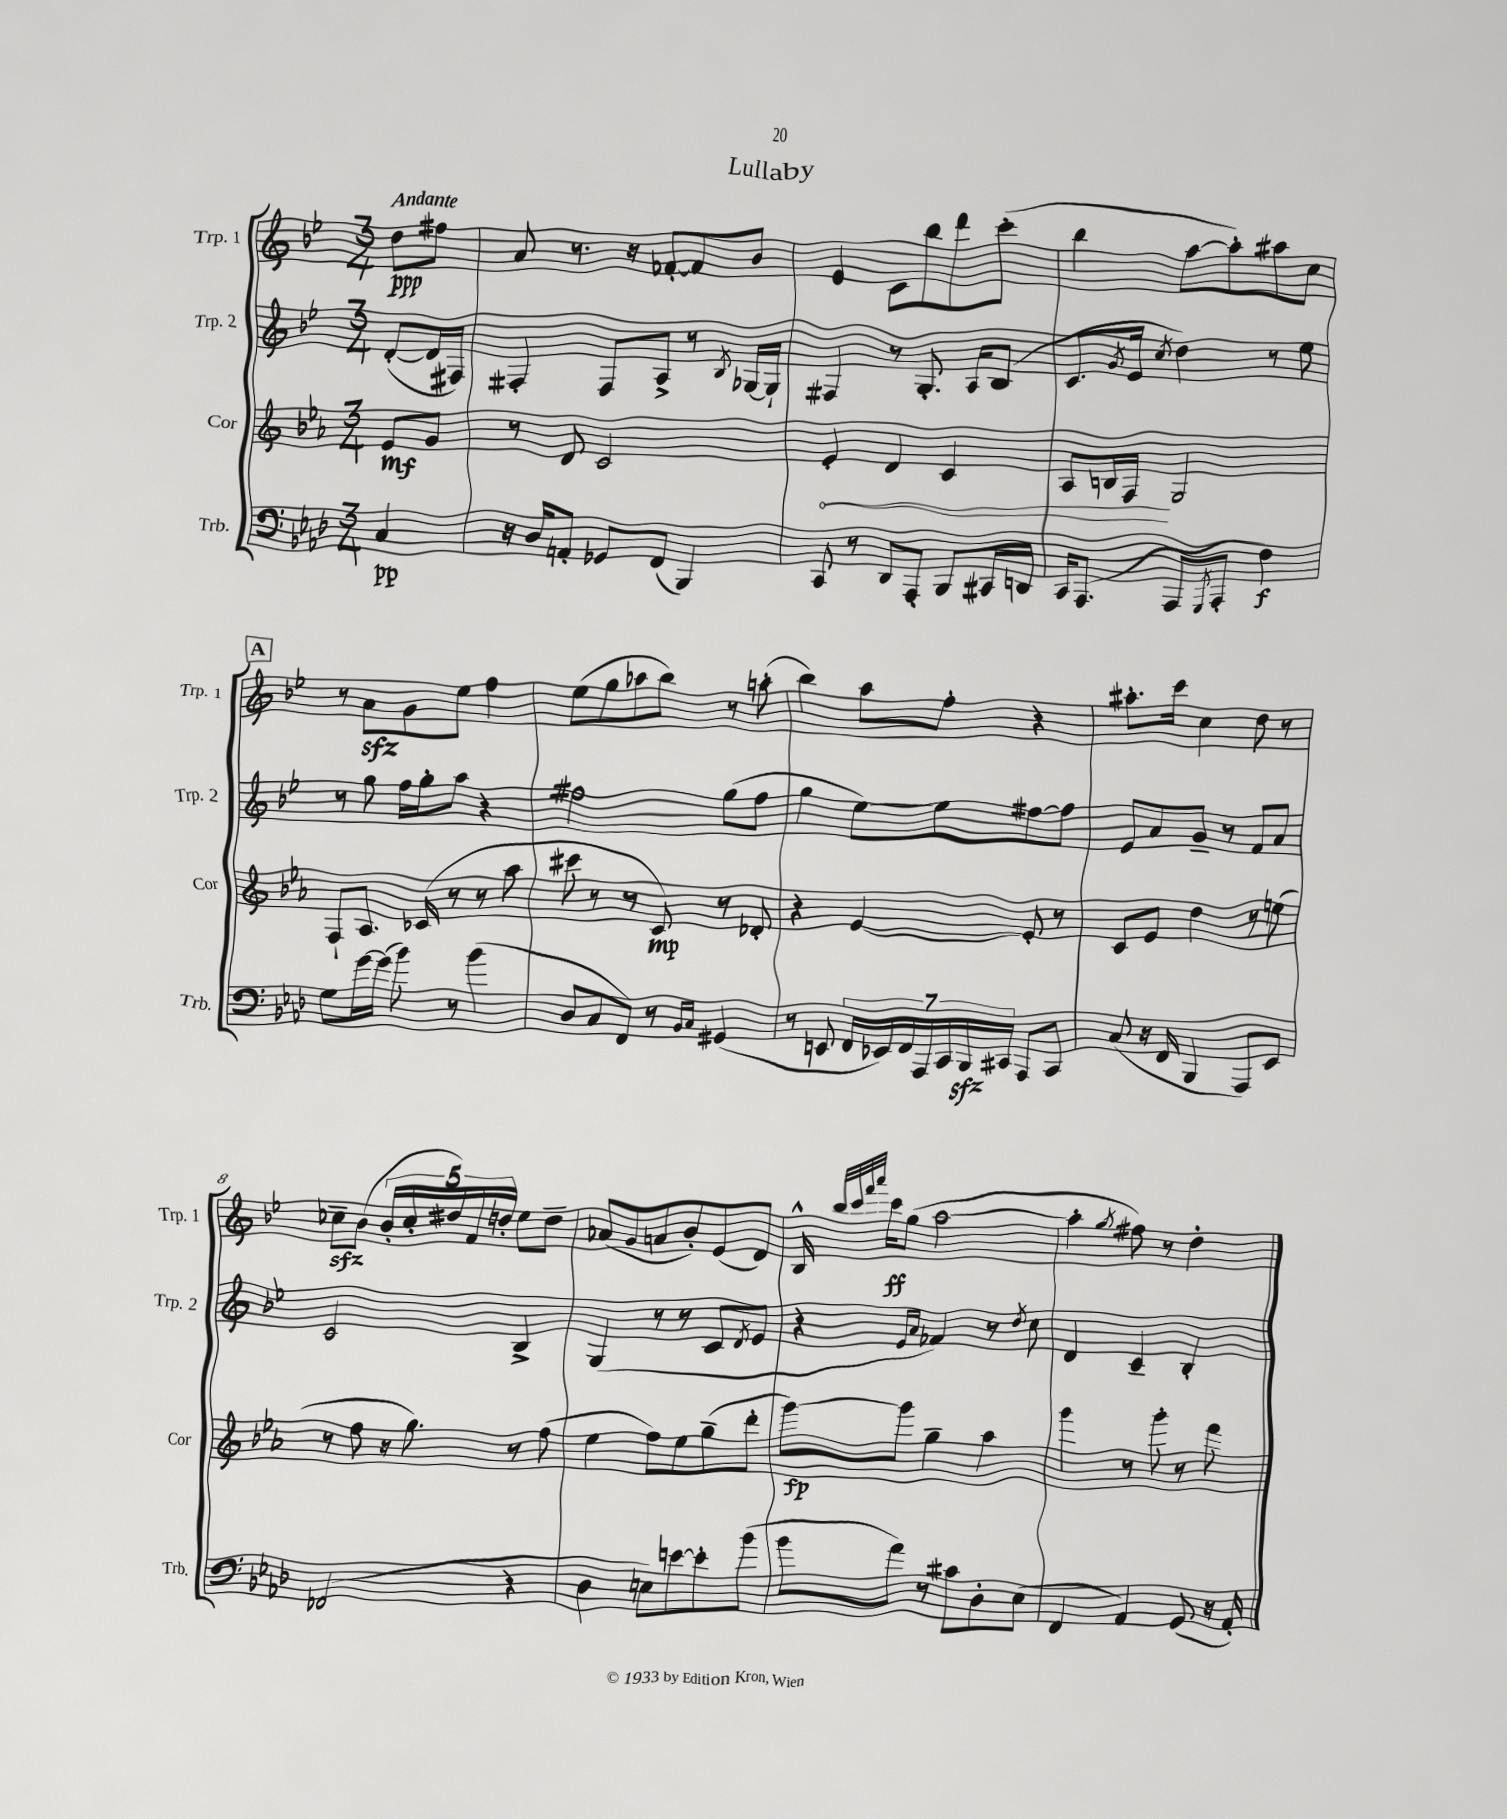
\header { title = "Lullaby" }
<<
\new StaffGroup <<
\new Staff = "s0" \with { instrumentName = "Trp. 1" shortInstrumentName = "Trp. 1" } {
    \clef treble \key bes \major \numericTimeSignature \time 3/4 \partial 4 \tempo "Andante"
    d''8\ppp fis''8 |
    a'8 r8. r16 fes'8~-. fes'8 bes'8 |
    ees'4 c'8 bes''8 d'''8 c'''8-.( |
    bes''4 a''8~ a''8-.) ais''8 c''8 |
    \mark \markup { \box "A" } r8 a'8\sfz g'8 ees''8 f''4 |
    ees''8( g''8 aes''8 bes''8) r8 a''8-.( |
    bes''4) a''8 f''8-. r4 |
    ais''8.-. c'''16 c''4 d''8 r8 |
    ces''8--\sfz bes'8( \tuplet 5/4 { bes'16-. ces''16-. dis''16) f'16 d''16-. } ees''8 d''8-- |
    aes'8( g'8 a'8 bes'8-.) ees'8( d'8) |
    bes16-^ \grace { bes''32 c'''32 f'''32 a'''32 } c'''16\ff g''8( a''2~ |
    a''4-. \acciaccatura { g''8 } fis''8) r8 d''4-. \bar "|." |
}
\new Staff = "s1" \with { instrumentName = "Trp. 2" shortInstrumentName = "Trp. 2" } {
    \clef treble \key bes \major \numericTimeSignature \time 3/4 \partial 4
    d'8~-.( d'16 fis16) |
    fis4-. fis8 a8-> r8 \acciaccatura { bes8 } ges16~ ges16-! |
    fis4 r8 g8.-. a16 bes8( |
    c'8. \acciaccatura { g'8 } ees'16 \acciaccatura { c''8 } d''4) r8 ees''8 |
    \mark \markup { \box "A" } r8 g''8 f''16 g''16-. a''8 r4 |
    fis''2 g''8( fis''8 |
    g''4 ees''8~) ees''8 fis''8~ fis''8 |
    ees'8 a'8 g'8-- r8 f'8 a'8 |
    c'2 bes4-> |
    g4( r8 r8 c'8 \acciaccatura { d'8 } ees'8 |
    r4 \grace { ees'16 a'16 } fes'4) r8 \acciaccatura { d''8 } c''8 |
    d'4 c'4-- bes4-. \bar "|." |
}
\new Staff = "s2" \with { instrumentName = "Cor" shortInstrumentName = "Cor" } {
    \clef treble \key ees \major \numericTimeSignature \time 3/4 \partial 4
    ees'8\mf g'8 |
    r8 d'8 c'2 |
    \once \override Hairpin.circled-tip = ##t ees'4-.\< d'4 c'4 |
    aes8 b16 f16\! g2 |
    \mark \markup { \box "A" } f8-! aes8. ces'16( r8 r8 aes''8 |
    cis'''8 r8 r8 c'8\mp) r8 des'8-. |
    r4 ees'4~ ees'8-. r8 |
    c'8 ees'8 d''4 r8 e''8( |
    r8 f''8 r16 g''8.) r8 f''8( |
    ees''4 f''8) ees''8 g''8--( d'''8-. |
    g'''8~\fp) g'''8 g''4-- aes''4 |
    g'''4 r8 g'''8-. r8 f'''8 \bar "|." |
}
\new Staff = "s3" \with { instrumentName = "Trb." shortInstrumentName = "Trb." } {
    \clef bass \key aes \major \numericTimeSignature \time 3/4 \partial 4
    c4\pp |
    r16 des16 a,8-. ges,8 f,8( bes,,4) |
    c,8 r8 des,8 aes,,8-. bes,,8 cis,16 d,16 |
    c,16 aes,,8.( aes,,8 \acciaccatura { g,,8 } aes,,8-. f4\f) |
    \mark \markup { \box "A" } g8 g'16~ g'16( bes'8) r8 bes'4( |
    des8 c8 f,8) r8 \grace { bes,16 c16 } gis,4( |
    r8 e,8 \tuplet 7/4 { f,16 ees,16) f,16 aes,,16 c,16 bes,,16\sfz cis,16 } aes,,8 cis,8 |
    c8( r16 f,16 bes,,4 aes,,8) ees,8 |
    fes,2( r4 |
    des4 e8) e'8~ e'8-. bes'8( |
    bes'8 aes'8) r8 cis'8 des8-. ees8( |
    f,4 aes,4) g,8( r16 aes,16-.) \bar "|." |
}
>>
>>
